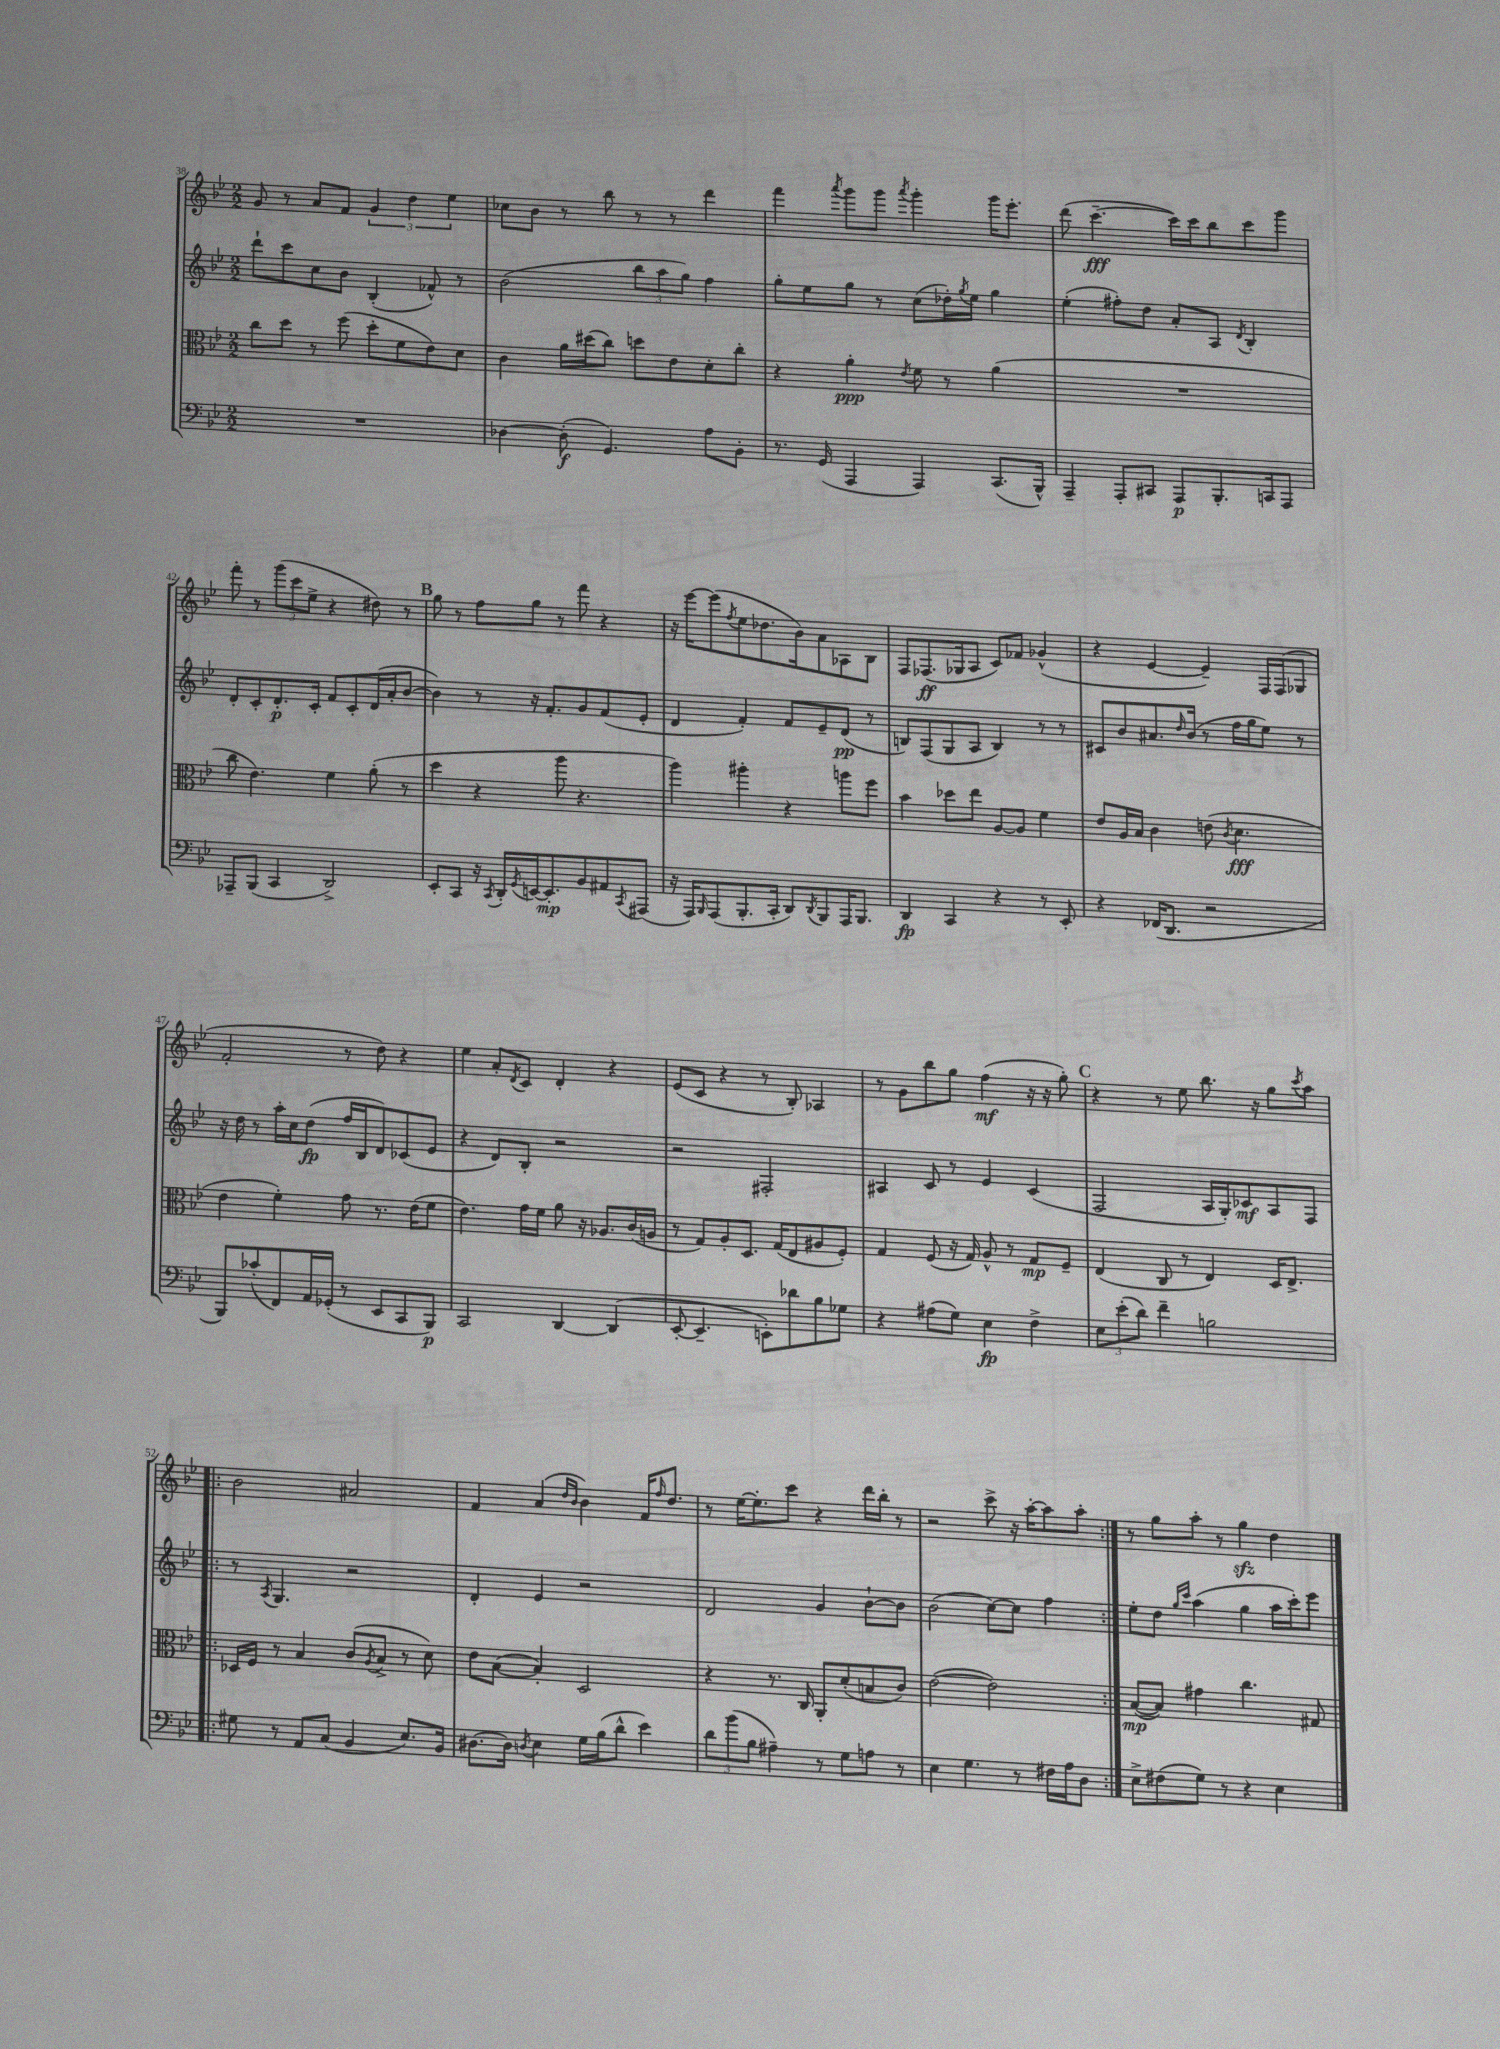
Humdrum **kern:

**kern	**dynam	**kern	**dynam	**kern	**dynam	**kern	**dynam
*part4	*part4	*part3	*part3	*part2	*part2	*part1	*part1
*staff4	*staff4	*staff3	*staff3	*staff2	*staff2	*staff1	*staff1
*clefF4	*	*clefC3	*	*clefG2	*	*clefG2	*
*k[b-e-]	*	*k[b-e-]	*	*k[b-e-]	*	*k[b-e-]	*
*M2/2	*	*M2/2	*	*M2/2	*	*M2/2	*
=38	=38	=38	=38	=38	=38	=38	=38
1r	.	8cc\L	.	8ddd`\L	.	8g/	.
.	.	8dd\J	.	8ccc\	.	8r	.
.	.	8r	.	8cc\	.	8a/L	.
.	.	(8ff\	.	8b-\J	.	8f/J	.
.	.	8dd'\L	.	(4B-'/	.	6g/	.
.	.	8f\	.	.	.	.	.
.	.	.	.	.	.	6dd\	.
.	.	8e-\)	.	8f-X^^/)	.	.	.
.	.	.	.	.	.	6ee-\	.
.	.	8d\J	.	8r	.	.	.
=39	=39	=39	=39	=39	=39	=39	=39
[4D-X\	.	4c\	.	(2b-\	.	8cc-X\L	.
.	.	.	.	.	.	8b-\J	.
(8D-'\]	f	16a\LL	.	.	.	8r	.
.	.	(16dd#X\J	.	.	.	.	.
4.GG/)	.	8cc\J)	.	.	.	8bb-\	.
.	.	8ddn\L	.	12bb-\L	.	8r	.
.	.	.	.	12aa\	.	.	.
.	.	8e-\	.	.	.	8r	.
.	.	.	.	12gg\J)	.	.	.
8A\L	.	8d'\	.	4ff\	.	4ddd\	.
8BB-'\J	.	8cc'\J	.	.	.	.	.
=40	=40	=40	=40	=40	=40	=40	=40
8.r	.	4r	.	8gg'\L	.	4fff\	.
.	.	.	.	8ee-\	.	.	.
(16GG/	.	.	.	.	.	.	.
.	.	.	.	.	.	8qaaa/	.
4AAA/	.	4a'\	ppp	8gg\J	.	8ggg\L	.
.	.	.	.	8r	.	8ggg\J	.
.	.	8qe-/	.	.	.	8qaaa/	.
4AAA/)	.	8f\	.	(8cc\L	.	4ggg'\	.
.	.	8r	.	16dd-X'\L)	.	.	.
.	.	.	.	8qgg/	.	.	.
.	.	.	.	16ee-\JJ	.	.	.
(8.CC/L	.	(4a\	.	4gg\	.	16ggg\KL	.
.	.	.	.	.	.	8.eee-'\J	.
16BBB-^^/Jk)	.	.	.	.	.	.	.
=41	=41	=41	=41	=41	=41	=41	=41
4AAA~/	.	1r	.	(4ee-'\	.	(8ddd\	.
.	.	.	.	.	.	[4.ccc~\	fff
8AAA'/L	.	.	.	8ff#X'\L)	.	.	.
8CC#X/J	.	.	.	8dd\J	.	.	.
8AAA/L	p	.	.	8a'/L	.	16ccc\LL])	.
.	.	.	.	.	.	16ccc\J	.
8.BBB-'/	.	.	.	8A/J	.	8bb-\	.
.	.	.	.	8qd/	.	.	.
.	.	.	.	4B-'/	.	8ccc\	.
16CCn/k	.	.	.	.	.	.	.
8AAA/J	.	.	.	.	.	8ggg\J	.
!!LO:LB:g=z
=42	=42	=42	=42	=42	=42	=42	=42
8AAA-X~/L	.	8cc\	.	8d'/L	.	8fff'\	.
(8BBB-/J	.	4.e-\)	.	8c'/	.	8r	.
4CC/	.	.	.	8.d'/	p	(12ggg\L	.
.	.	.	.	.	.	12ccc\	.
.	.	.	.	.	.	12ee-^\J	.
.	.	.	.	16c'/Jk	.	.	.
2DD^/)	.	4f\	.	8f/L	.	4r	.
.	.	.	.	8c'/	.	.	.
.	.	(8a'\	.	(16d/L	.	8dd#X\)	.
.	.	.	.	16a'/J	.	.	.
.	.	8r	.	[8b-/J	.	8r	.
!!LO:REH:place=s1:t=B
=43	=43	=43	=43	=43	=43	=43	=43
8EE-'/L	.	4dd\	.	4b-\])	.	8gg\	.
8CC/J	.	.	.	.	.	8r	.
16r	.	4r	.	8r	.	8ff\L	.
8qCC/	.	.	.	.	.	.	.
16DD'/LL	.	.	.	.	.	.	.
8qGG/	.	.	.	.	.	.	.
[16EEn/J	.	.	.	16r	.	8gg\J	.
8.EE'/]	mp	.	.	8.f'/L	.	.	.
.	.	8aa\	.	.	.	8r	.
8BB-/	.	4.r	.	8g/	.	8fff\	.
8AA#X/	.	.	.	(8f/	.	4r	.
8qCC/	.	.	.	.	.	.	.
(8AAA#X/J	.	.	.	8e-'/J	.	.	.
=44	=44	=44	=44	=44	=44	=44	=44
16r	.	4aa\)	.	4d/	.	16r	.
16AAA/KL)	.	.	.	.	.	[16eee-\KL	.
16qqBBB-/	.	.	.	.	.	.	.
(8AAA/	.	.	.	.	.	(8eee-\]	.
.	.	.	.	.	.	8qff/	.
8.BBB-'/	.	4aa#X'\	.	4f'/)	.	8ee-\	.
.	.	.	.	.	.	8.dd-X\	.
16CC'/Jk	.	.	.	.	.	.	.
8DD/L)	.	4r	.	8f/L	.	.	.
.	.	.	.	.	.	16b-\k)	.
8qDD/	.	.	.	.	.	.	.
8BBB-/	.	.	.	8e-~/	.	8a\	.
16AAA/K	.	8aan\L	.	(8d/J	pp	8A-X\	.
8.BBB-/J	.	.	.	.	.	.	.
.	.	8ff\J	.	8r	.	8B-\J	.
=45	=45	=45	=45	=45	=45	=45	=45
4DD/	fp	4b-\	.	8Bn/L)	.	8F/L	.
.	.	.	.	(8F/	.	(8.F-X/	ff
4CC/	.	8dd-X\L	.	8G/	.	.	.
.	.	.	.	.	.	16G-X/k	.
.	.	8ee-\J	.	8A/J	.	8A/J	.
4r	.	[8A/L	.	4B/)	.	8c/L)	.
.	.	8A/J]	.	.	.	8f-X/J	.
8r	.	4f\	.	8r	.	(4g-X^^/	.
8EE-'/	.	.	.	8r	.	.	.
=46	=46	=46	=46	=46	=46	=46	=46
4r	.	8e-/L	.	8c#X/L	.	4r	.
.	.	16A/L	.	8b-/	.	.	.
.	.	16B-/JJ	.	.	.	.	.
(16FF-X/KL	.	4c\	.	8.a#X/	.	[4e-/	.
8.DD/J	.	.	.	.	.	.	.
.	.	.	.	16qqdd/	.	.	.
.	.	.	.	(16b-/Jk	.	.	.
2r	.	(8en\	.	8r	.	4e-~/])	.
.	.	8qc/	.	.	.	.	.
.	.	4.d\	fff	16ff\LL	.	.	.
.	.	.	.	16gg\J	.	.	.
.	.	.	.	8ee-\J)	.	16F/LL	.
.	.	.	.	.	.	(16F/J	.
.	.	.	.	8r	.	8G-X/J	.
!!LO:LB:g=z
=47	=47	=47	=47	=47	=47	=47	=47
8BBB-/L)	.	4e-\	.	16r	.	2f'/	.
.	.	.	.	16dd\	.	.	.
(8c-X'/	.	.	.	8r	.	.	.
8FF/)	.	4f'\)	.	16aa'\LL	.	.	.
.	.	.	.	16cc\J	.	.	.
16AA/L	.	.	.	(8dd\J	fp	.	.
(16GG-X'/JJ	.	.	.	.	.	.	.
8r	.	8g\	.	16ff/LL	.	8r	.
.	.	.	.	16B-/J	.	.	.
8EE-/L	.	8.r	.	8d/)	.	8dd\)	.
8CC/	.	.	.	(8c-X/	.	4r	.
.	.	(16e-\KL	.	.	.	.	.
8BBB-/J)	p	8f\J	.	8e-/J	.	.	.
=48	=48	=48	=48	=48	=48	=48	=48
2CC/	.	4.e-\)	.	4r	.	4ee-\	.
.	.	.	.	8d/L)	.	8a'/L	.
.	.	.	.	.	.	8qd/	.
.	.	16g\LL	.	8B-'/J	.	8c/J	.
.	.	16f\JJ	.	.	.	.	.
[4DD/	.	8a\	.	2r	.	4d'/	.
.	.	16r	.	.	.	.	.
.	.	8.A-X/L	.	.	.	.	.
(4DD/]	.	.	.	.	.	4r	.
.	.	(16c/L	.	.	.	.	.
.	.	16An/JJ	.	.	.	.	.
=49	=49	=49	=49	=49	=49	=49	=49
[8EE-'/	.	8r	.	2r	.	(8e-/L	.
4.EE-~/]	.	8G/L)	.	.	.	8c/J	.
.	.	8A'/	.	.	.	4r	.
.	.	8.D/J	.	.	.	.	.
8EEn'\L)	.	.	.	2F#X'/	.	8r	.
.	.	(16G/KL	.	.	.	.	.
8d-X\	.	8E-/	.	.	.	8B-'/)	.
8B-\	.	8A#X/	.	.	.	4A-X/	.
8G-X\J	.	8F'/J)	.	.	.	.	.
=50	=50	=50	=50	=50	=50	=50	=50
4r	.	4G/	.	4A#X/	.	8r	.
.	.	.	.	.	.	8g\L	.
(8A#X\L	.	(8F/	.	8c/	.	8bb-\	.
8G\J)	.	16r	.	8r	.	8gg\J	.
.	.	16G/)	.	.	.	.	.
4E-\	fp	8A^^/	.	4e-/	.	(4ff\	mf
.	.	8r	.	.	.	.	.
4F^\	.	8G/L	mp	(4c/	.	16r	.
.	.	.	.	.	.	16r	.
.	.	8F~/J	.	.	.	8gg'\)	.
!!LO:REH:place=s1:t=C
=51	=51	=51	=51	=51	=51	=51	=51
12E-\L	.	(4E-/	.	2F/	.	4r	.
(12e-'\	.	.	.	.	.	.	.
12d\J)	.	.	.	.	.	.	.
4f~\	.	8C/	.	.	.	8r	.
.	.	8r	.	.	.	8ee-\	.
2Bn\	.	4E-/)	.	16A/LL	.	8.bb-\	.
.	.	.	.	16G'/J)	.	.	.
.	.	.	.	8c-X/	mf	.	.
.	.	.	.	.	.	16r	.
.	.	16D/KL	.	8A/	.	8gg\L	.
.	.	8.E-^/J	.	.	.	.	.
.	.	.	.	.	.	8qccc/	.
.	.	.	.	8F/J	.	8aa\J	.
!!LO:LB:g=z
=52!|:	=52!|:	=52!|:	=52!|:	=52!|:	=52!|:	=52!|:	=52!|:
8G#X\	.	16D-X/LL	.	8r	.	2b-\	.
.	.	16F/JJ	.	.	.	.	.
.	.	.	.	8qA/	.	.	.
8r	.	8r	.	4.G/	.	.	.
8AA/L	.	4B-/	.	.	.	.	.
(8C/J	.	.	.	.	.	.	.
4BB-/	.	(8c/L	.	2r	.	2a#X/	.
.	.	8qA/	.	.	.	.	.
.	.	8B-^/J	.	.	.	.	.
8.E-/L)	.	8r	.	.	.	.	.
.	.	8d\)	.	.	.	.	.
16BB-/Jk	.	.	.	.	.	.	.
=53	=53	=53	=53	=53	=53	=53	=53
[8.D#X\L	.	8e-\L	.	4d'/	.	4f/	.
.	.	([8B-\J	.	.	.	.	.
16D#\Jk]	.	.	.	.	.	.	.
8qDn/	.	.	.	.	.	.	.
4E-\	.	4B-'/])	.	4e-/	.	(4a/	.
.	.	.	.	.	.	16qqdd/LL	.
.	.	.	.	.	.	16qqb-/JJ	.
16G\LL	.	2D/	.	2r	.	4b-\)	.
(16B-\J	.	.	.	.	.	.	.
8d^^\J	.	.	.	.	.	.	.
4e-\)	.	.	.	.	.	16f/KL	.
.	.	.	.	.	.	16qqff/	.
.	.	.	.	.	.	8.dd/J	.
=54	=54	=54	=54	=54	=54	=54	=54
12d\L	.	4r	.	2d/	.	8r	.
(12b-\	.	.	.	.	.	.	.
.	.	.	.	.	.	[16ee-\KL	.
12B-\J	.	.	.	.	.	.	.
.	.	.	.	.	.	8.ee-'\]	.
4A#X~\)	.	8.r	.	.	.	.	.
.	.	.	.	.	.	8ccc\J	.
.	.	16C/	.	.	.	.	.
8r	.	8AA'/L	.	4g/	.	4r	.
8G\L	.	(8d'/	.	.	.	.	.
8An\J	.	8Bn/	.	[8b-`\L	.	16ddd\LL	.
.	.	.	.	.	.	16bb-'\JJ	.
8r	.	8c/J)	.	8b-\J]	.	8r	.
=55	=55	=55	=55	=55	=55	=55	=55
4E-\	.	([2e-\	.	(2b-\	.	2r	.
4.G\	.	.	.	.	.	.	.
.	.	2e-\])	.	[8cc\L)	.	8ccc^\	.
8r	.	.	.	8cc\J]	.	16r	.
.	.	.	.	.	.	[16aa'\KL	.
16F#X\LL	.	.	.	4ff\	.	8aa\]	.
16A\J	.	.	.	.	.	.	.
8D\J	.	.	.	.	.	8aa'\J	.
=56:|!	=56:|!	=56:|!	=56:|!	=56:|!	=56:|!	=56:|!	=56:|!
8E-^\L	.	([8B-/L	mp	8ee-'\L	.	8r	.
(8F#X\	.	8B-/J])	.	8dd\J	.	8gg\L	.
.	.	.	.	16qqgg/LL	.	.	.
.	.	.	.	16qqccc/JJ	.	.	.
8G\J)	.	4g#X\	.	(4aa\	.	8aa'\J	.
8r	.	.	.	.	.	8r	.
4r	.	4.cc\	.	4gg\	.	4ggzz\	.
4E-\	.	.	.	16aa\LL	.	4dd\	.
.	.	.	.	16ccc'\J)	.	.	.
.	.	8G#X/	.	8eee-\J	.	.	.
==	==	==	==	==	==	==	==
*-	*-	*-	*-	*-	*-	*-	*-
